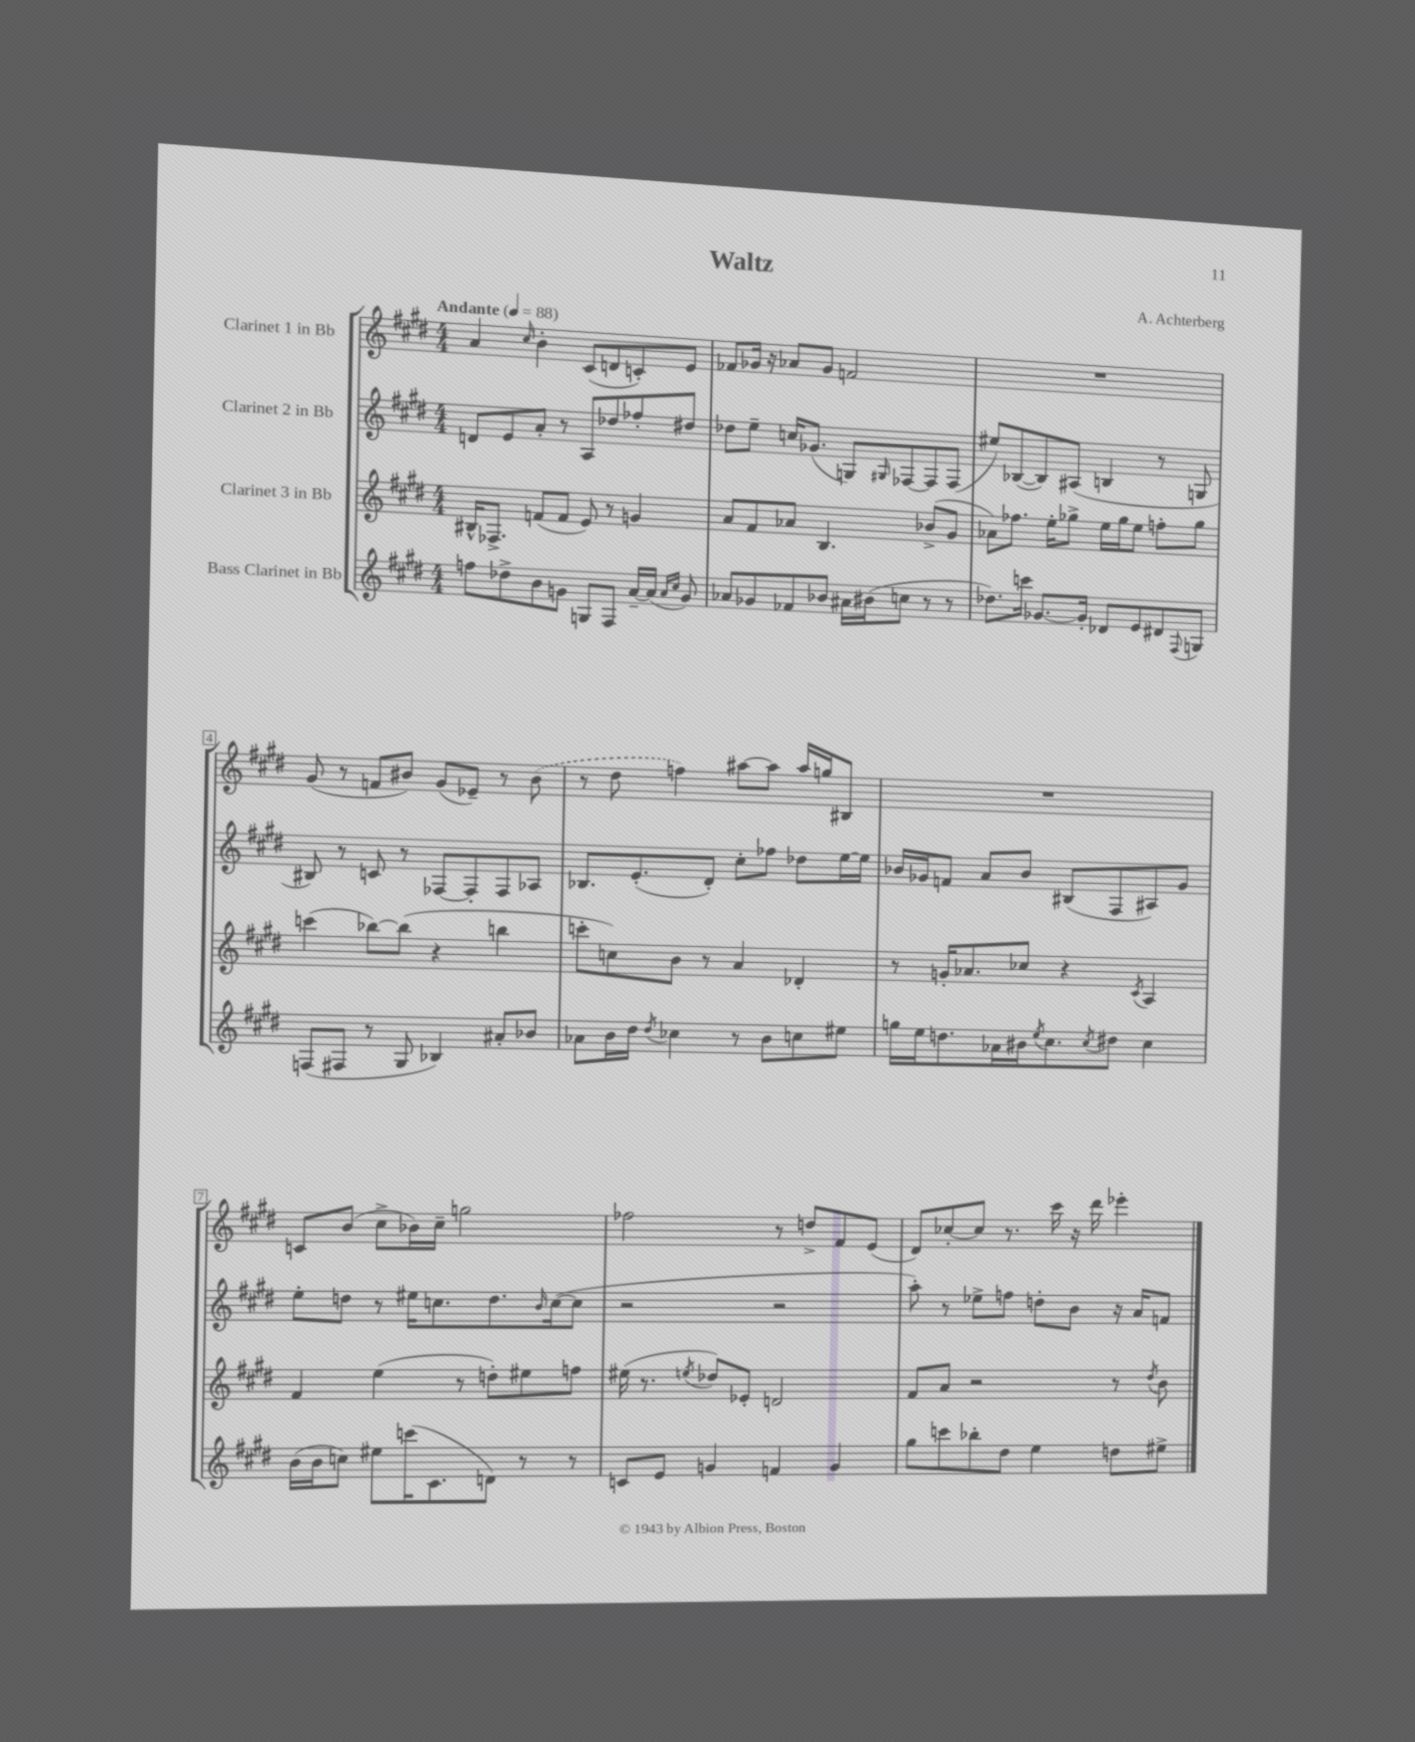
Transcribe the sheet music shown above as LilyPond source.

\header { title = "Waltz" composer = "A. Achterberg" }
<<
\new StaffGroup <<
\new Staff = "s0" \with { instrumentName = "Clarinet 1 in Bb" } {
    \clef treble \key e \major \numericTimeSignature \time 4/4 \tempo "Andante" 4 = 88
    a'4 \grace { cis''16 } b'4-. cis'8( d'8 c'8-.) e'8 |
    fes'8 ges'16 r16 aes'8 ges'8 f'2 |
    R1 |
    gis'8( r8 f'8 bis'8) gis'8( ees'8--) r8 \once \slurDashed bis'8( |
    r8 dis''8 f''4) ais''8~ ais''8 ais''16 g''16 bis8 |
    R1 |
    c'8 b'8( cis''8-> bes'16) cis''16-- g''2 |
    fes''2 r8 d''8-> fis'8 e'8( |
    dis'8) ces''8~-. ces''8 r8. cis'''16 r16 dis'''16 ees'''4-. \bar "|." |
}
\new Staff = "s1" \with { instrumentName = "Clarinet 2 in Bb" } {
    \clef treble \key e \major \numericTimeSignature \time 4/4
    d'8 e'8 a'8-. r8 a8 des''8 fes''8-. dis''8 |
    des''8 e''8-- c''16 ges'8.( g8) \grace { gis16 } fes8~ fes8 fes8( |
    eis''8) bes8~( bes8) ais8( b4 r8 g8 |
    bis8) r8 c'8 r8 fes8~ fes8-. fes8 aes8 |
    bes8. e'8.-.( dis'8-.) cis''8-. fes''8 des''8 e''16~ e''16 |
    bes'16 ges'16 f'8 a'8 bes'8 bis8( fis8 ais8) ges'8 |
    e''8-. d''8 r8 eis''16 c''8. d''8. \grace { b'16 } c''16~( c''8 |
    r2 r2 |
    a''8-.) r8 ees''8-> f''8 d''8-. b'8 r16 a'16 f'8 \bar "|." |
}
\new Staff = "s2" \with { instrumentName = "Clarinet 3 in Bb" } {
    \clef treble \key e \major \numericTimeSignature \time 4/4
    bis16-^ fes8.-> f'8( f'8 e'8) r8 g'4 |
    a'8 fis'8 aes'8 b4. bes'8->( gis'8 |
    aes'8) fes''8. e''16-. ges''8-> e''16 ges''16 e''8 f''8-. ges''8 |
    c'''4( bes''8~) bes''8( r4 b''4 |
    c'''8-. c''8) b'8 r8 a'4 des'4-. |
    r8 g'16-. aes'8. ces''8 r4 \acciaccatura { cis'8 } a4 |
    fis'4 e''4( r8 d''8-.) eis''8 f''8 |
    eis''16( r8. \acciaccatura { e''8 } des''8) ees'8-. d'2 |
    fis'8 a'8 r2 r8 \acciaccatura { dis''8 } b'8 \bar "|." |
}
\new Staff = "s3" \with { instrumentName = "Bass Clarinet in Bb" } {
    \clef treble \key e \major \numericTimeSignature \time 4/4
    f''8 des''8-> b'8 g'8 g8 fis8 a'16~-- a'16( \grace { a'16 cis''16 } g'8) |
    aes'8 ges'8 fes'8 bes'8 ais'16 bis'16( c''8 r8 r8 |
    des''8.) c'''16 ges'8.~ ges'16-. des'8 e'8 dis'8 \appoggiatura { fis8 } g8 |
    f8( fis8 r8 gis8 bes4) ais'8-. bes'8 |
    aes'8 b'16 dis''16 \acciaccatura { dis''8 } ces''4 r8 b'8 c''8 eis''8 |
    g''16 e''16 d''8. aes'16 bis'16 \acciaccatura { e''8 } cis''8. \acciaccatura { cis''8 } dis''8 cis''4 |
    b'16( b'16 c''8) eis''8 c'''16( cis'8. d'8) r8 r8 |
    c'8 e'8 g'4 f'4 g'4 |
    gis''8 c'''8 bes''8-. dis''8 e''4 d''8 eis''8-> \bar "|." |
}
>>
>>
\layout { \context { \Score \override BarNumber.stencil = #(make-stencil-boxer 0.1 0.3 ly:text-interface::print) } }
